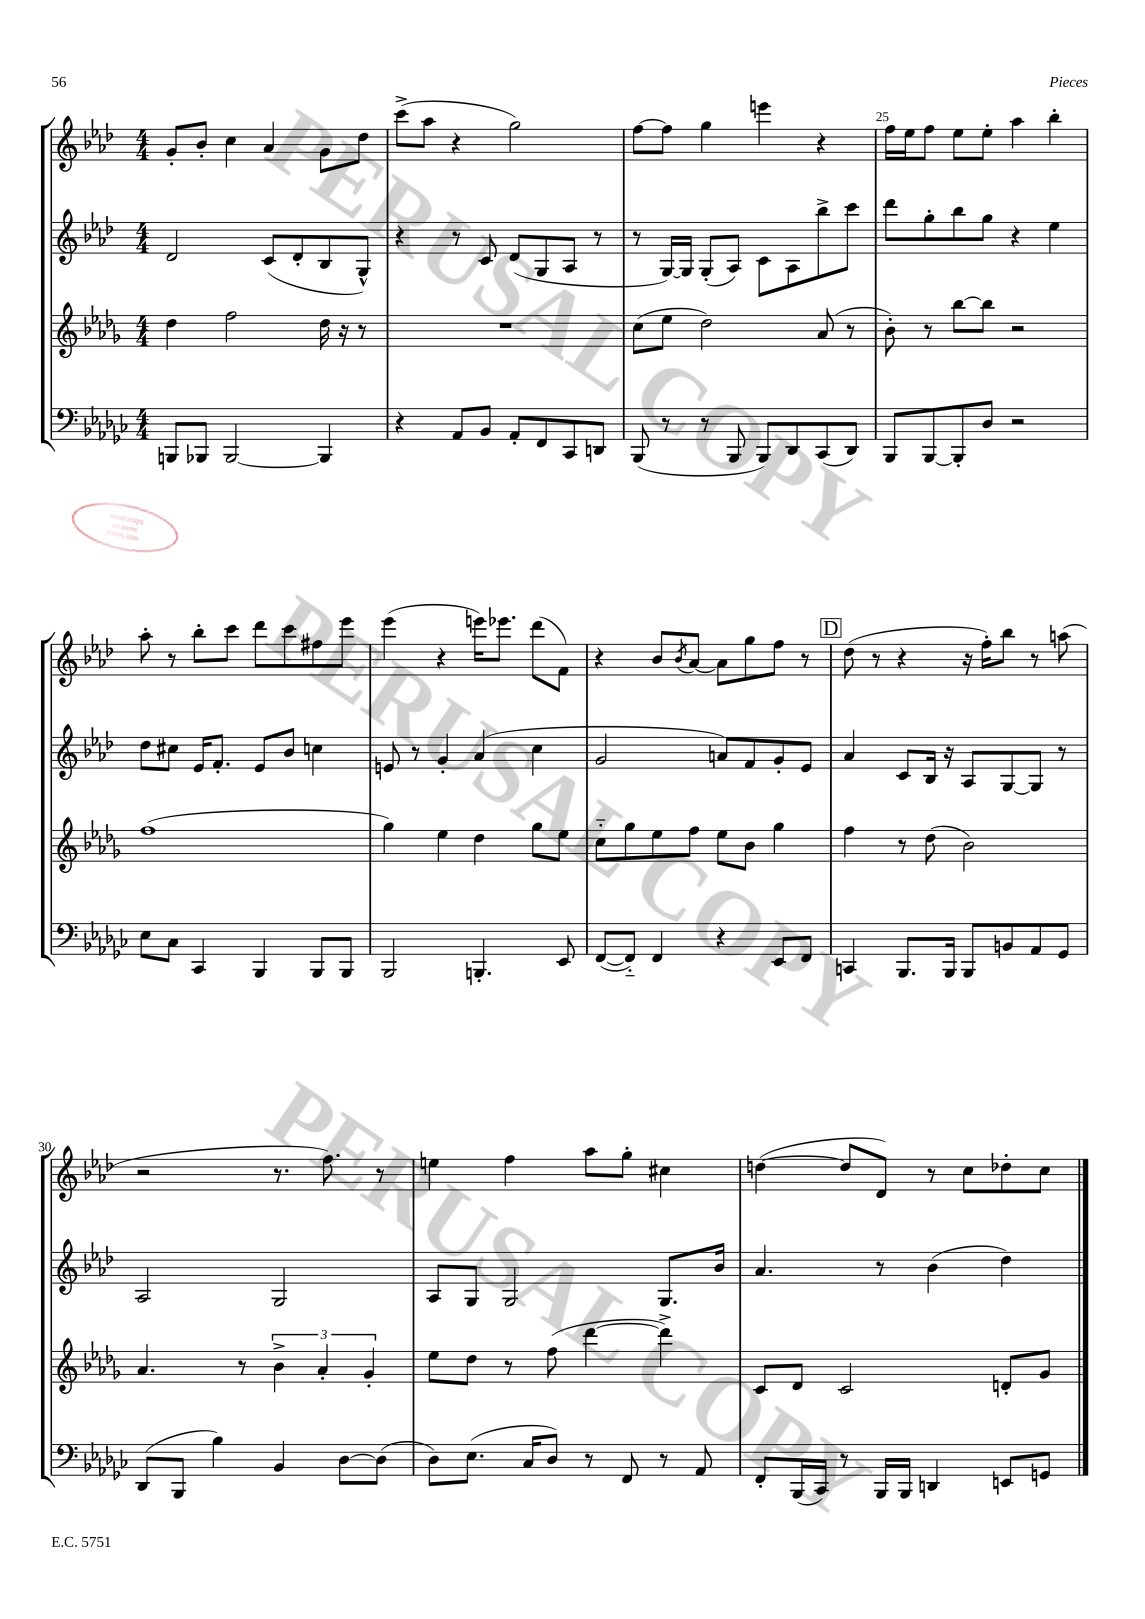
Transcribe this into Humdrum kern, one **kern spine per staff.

**kern	**kern	**kern	**kern
*part4	*part3	*part2	*part1
*staff4	*staff3	*staff2	*staff1
*clefF4	*clefG2	*clefG2	*clefG2
*k[b-e-a-d-g-c-]	*k[b-e-a-d-g-]	*k[b-e-a-d-]	*k[b-e-a-d-]
*M4/4	*M4/4	*M4/4	*M4/4
=22	=22	=22	=22
8BBBn/L	4dd-\	2d-/	8g'/L
8BBB-X/J	.	.	8b-'/J
[2BBB-/	2ff\	.	4cc\
.	.	(8c/L	4a-/
.	.	8d-'/	.
4BBB-/]	16dd-\	8B-/	8g\L
.	16r	.	.
.	8r	8G^^/J)	8dd-\J
=23	=23	=23	=23
4r	1r	4r	(8ccc^\L
.	.	.	8aa-\J
8AA-/L	.	8r	4r
8BB-/J	.	8c/	.
8AA-'/L	.	(8d-/L	2gg\)
8FF/	.	8G/	.
8CC-/	.	8A-/J	.
8DDn/J	.	8r	.
=24	=24	=24	=24
(8BBB-/	(8cc\L	8r	[8ff\L
8r	8ee-\J	[16G/LL)	8ff\J]
.	.	16G/JJ]	.
8r	2dd-\)	(8G'/L	4gg\
8BBB-/	.	8A-/J)	.
8BBB-/L)	.	8c\L	4eeen\
8DD-/	.	8A-\	.
(8CC-/	(8a-/	8bb-^\	4r
8DD-/J)	8r	8ccc\J	.
=25	=25	=25	=25
8BBB-/L	8b-'\)	8ddd-\L	16ff\LL
.	.	.	16ee-\J
[8BBB-/	8r	8gg'\	8ff\J
8BBB-'/]	[8bb-\L	8bb-\	8ee-\L
8D-/J	8bb-\J]	8gg\J	8ee-'\J
2r	2r	4r	4aa-\
.	.	4ee-\	4bb-'\
!!LO:LB:g=z
=26	=26	=26	=26
8E-\L	(1ff	8dd-\L	8aa-'\
8C-\J	.	8cc#X\J	8r
4CC-/	.	16e-/KL	8bb-'\L
.	.	8.f'/J	.
.	.	.	8ccc\J
4BBB-/	.	8e-/L	8ddd-\L
.	.	8b-/J	8ccc\
8BBB-/L	.	4ccn\	8ff#X\
8BBB-/J	.	.	8eee-\J
=27	=27	=27	=27
2BBB-/	4gg-\)	8en/	(4eee-\
.	.	8r	.
.	4ee-\	4g'/	4r
4.BBBn'/	4dd-\	(4a-/	16eeen\KL)
.	.	.	8.eee-X\J
.	8gg-\L	4cc\	(8ddd-\L
8EE-/	8ee-\J	.	8f\J)
=28	=28	=28	=28
([8FF/L	8cc\L	2g/	4r
8FF/J])	8gg-\	.	.
4FF/	8ee-\	.	8b-/L
.	.	.	8qb-/
.	8ff\J	.	[8a-/J
4r	8ee-\L	8an/L)	8a-\L]
.	8b-\J	8f/	8gg\
8EE-/L	4gg-\	8g'/	8ff\J
8FF/J	.	8e-/J	8r
!!LO:REH:place=s1:t=D
=29	=29	=29	=29
4CCn/	4ff\	4a-/	(8dd-\
.	.	.	8r
8.BBB-/L	8r	8c/L	4r
.	(8dd-\	16B-/Jk	.
16BBB-/Jk	.	16r	.
8BBB-/L	2b-\)	8A-/L	16r
.	.	.	16ff'\KL)
8BBn/	.	[8G/	8bb-\J
8AA-/	.	8G/J]	8r
8GG-/J	.	8r	(8aan\
!!LO:LB:g=z
=30	=30	=30	=30
(8DD-/L	4.a-/	2A-/	2r
8BBB-/J	.	.	.
4B-\)	.	.	.
.	8r	.	.
4BB-/	6b-^\	2G/	8.r
.	6a-'/	.	.
.	.	.	8.ff\)
[8D-\L	.	.	.
.	6g-'/	.	.
(8D-\J]	.	.	8r
=31	=31	=31	=31
8D-\L)	8ee-\L	8A-/L	4een\
(8.E-\J	8dd-\J	8G/J	.
.	8r	2G/	4ff\
16C-/KL	.	.	.
8D-/J)	(8ff\	.	.
8r	[4ddd-\	.	8aa-\L
8FF/	.	.	8gg'\J
8r	4ddd-^\])	8.G/L	4cc#X\
8AA-/	.	.	.
.	.	16b-/Jk	.
=32	=32	=32	=32
8FF'/L	8c/L	4.a-/	([4ddn\
(16BBB-/L	8d-/J	.	.
16CC-/JJ)	.	.	.
8r	2c/	.	8dd/L]
16BBB-/LL	.	8r	8d-/J)
16BBB-/JJ	.	.	.
4DDn/	.	(4b-\	8r
.	.	.	8cc\L
8EEn/L	8dn'/L	4dd-\)	8dd-X'\
8GGn/J	8g-/J	.	8cc\J
==	==	==	==
*-	*-	*-	*-
